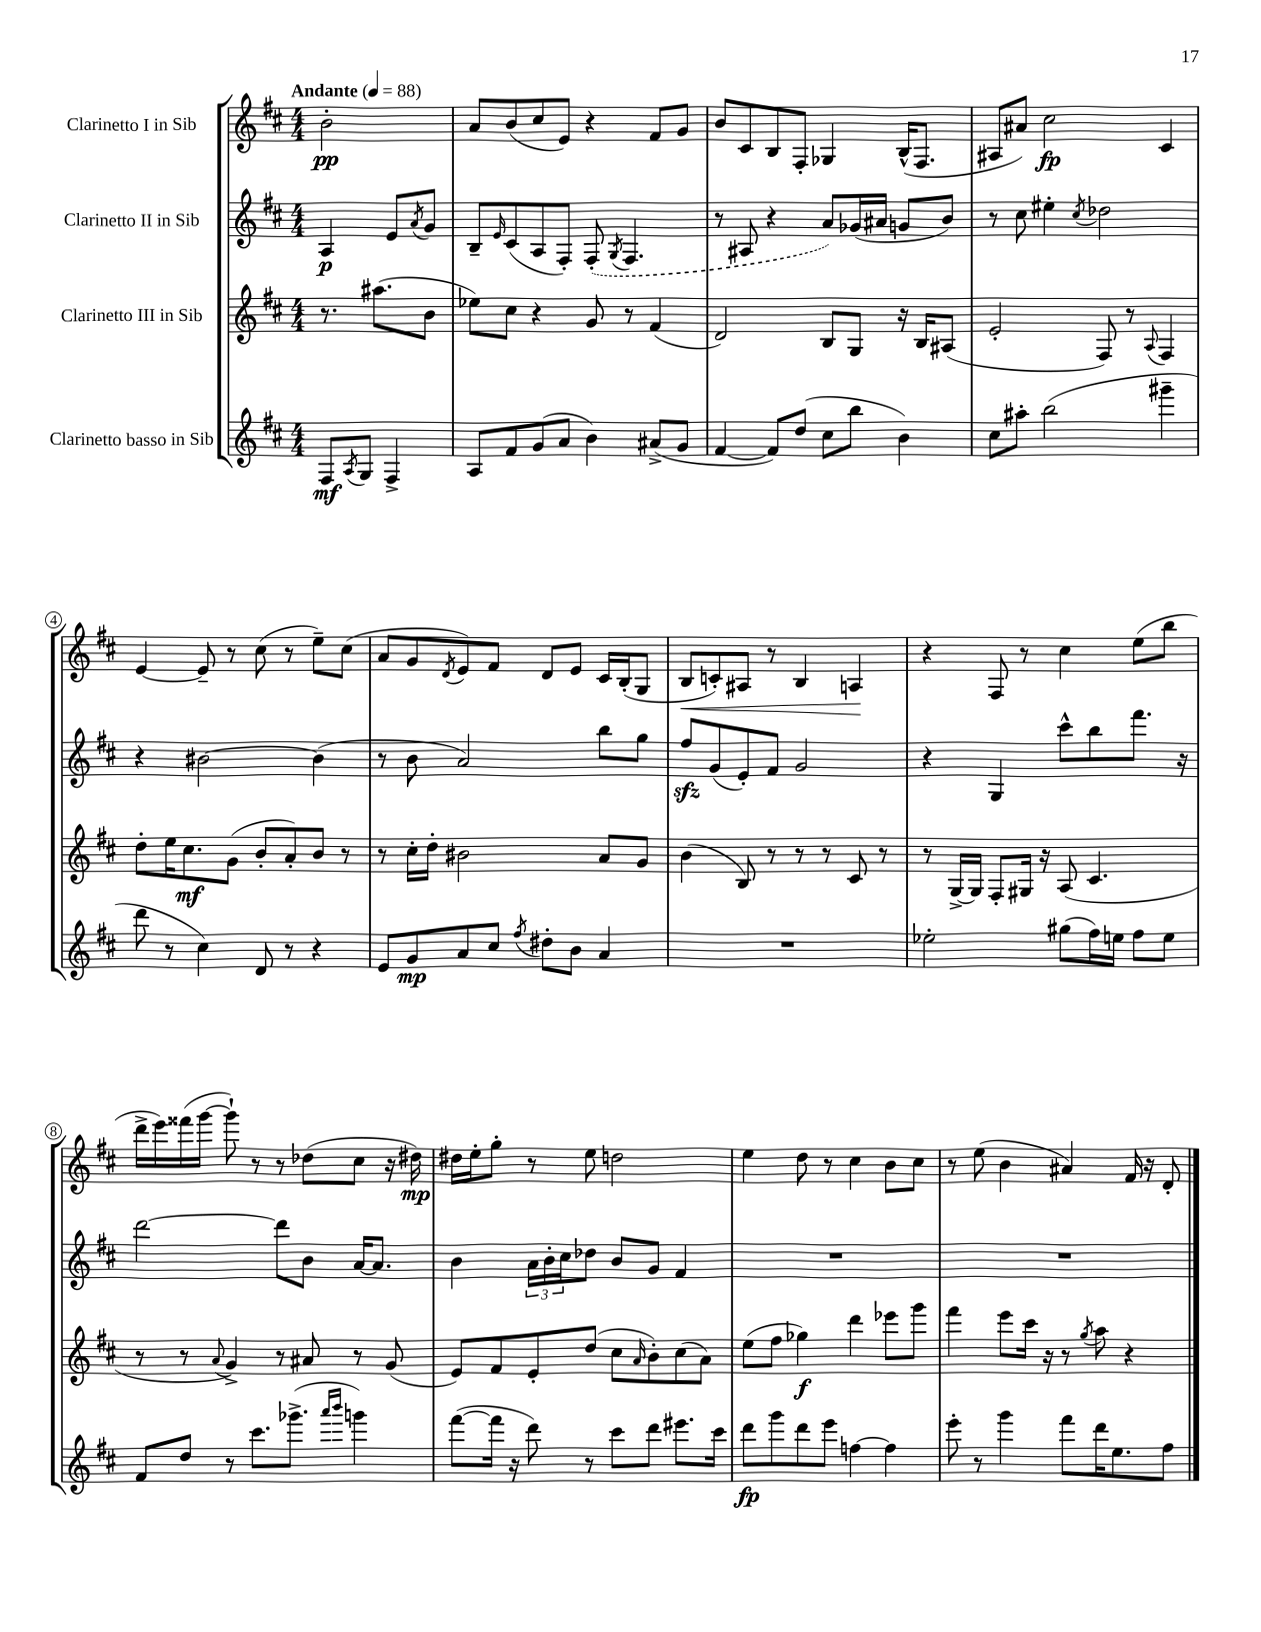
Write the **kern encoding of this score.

**kern	**kern	**kern	**kern
*staff4	*staff3	*staff2	*staff1
*clefG2	*clefG2	*clefG2	*clefG2
*k[f#c#]	*k[f#c#]	*k[f#c#]	*k[f#c#]
*M4/4	*M4/4	*M4/4	*M4/4
*MM88	*MM88	*MM88	*MM88
8F#/L	8.r	4A/	2b'\
8qA/	.	.	.
8G/J	.	.	.
.	(8.aa#\L	.	.
4F#^/	.	8e/L	.
.	.	8qa/	.
.	8b\J	8g/J	.
=	=	=	=
8A/L	8ee-\L)	8B~/L	8a/L
.	.	16qqe/	.
8f#/	8cc#\J	(8c#/	(8b/
(8g/	4r	8A/	8cc#/
8a/J	.	8F#'/J)	8e/J)
4b\)	8g/	(8F#'/	4r
.	.	8qG/	.
.	8r	4.F#/	.
(8a#^/L	(4f#/	.	8f#/L
8g/J	.	.	8g/J
=	=	=	=
[4f#/	2d/)	8r	8b/L
.	.	8A#/	8c#/
8f#/]L)	.	4r	8B/
(8dd/J	.	.	8F#'/J
8cc#\L	8B/L	8a/L)	4G-/
8bb\J	8G/J	(16g-/L	.
.	.	16a#/JJ	.
4b\)	16r	8g/L	(16B^^/LK
.	16B/LK	.	8.F#/J
.	(8A#/J	8b/J)	.
=	=	=	=
8cc#\L	2e'/	8r	8A#/L
8aa#'\J	.	8cc#\	8a#/J)
(2bb\	.	4ee#'\	2cc#\
.	.	8qcc#/	.
.	8F#/)	2dd-\	.
.	8r	.	.
.	8qqA/	.	.
4ggg#~\	4F#/	.	4c#/
=	=	=	=
8ddd\	8dd'\L	4r	[4e/
8r	16ee\K	.	.
.	8.cc#\	.	.
4cc#\)	.	[2b#\	8e~/]
.	(8g\J	.	8r
8d/	8b'/L	.	(8cc#\
8r	8a'/)	.	8r
4r	8b/J	(4b#\]	8ee~\L)
.	8r	.	(8cc#\J
=	=	=	=
8e/L	8r	8r	8a/L
8g/	16cc#'\LL	8b\	8g/
.	16dd'\JJ	.	.
.	.	.	8qd/
8a/	2b#\	2a/)	8e/)
8cc#/J	.	.	8f#/J
8qff#/	.	.	.
8dd#'\L	.	.	8d/L
8b\J	.	.	8e/J
4a/	8a/L	8bb\L	16c#/LL
.	.	.	(16B'/J
.	8g/J	8gg\J	8G/J
=	=	=	=
1r	(4b\	8ff#/L	8B/L
.	.	(8g/	8c'/)
.	8B/)	8e'/)	8A#/J
.	8r	8f#/J	8r
.	8r	2g/	4B/
.	8r	.	.
.	8c#/	.	4A/
.	8r	.	.
=	=	=	=
2ee-'\	8r	4r	4r
.	[16G^/LL	.	.
.	16G/]JJ	.	.
.	8F#'/L	4G/	8F#/
.	16G#/Jk	.	8r
.	16r	.	.
(8gg#\L	(8A/	8ccc#^^\L	4cc#\
16ff#\L)	4.c#/	8bb\	.
16ee\JJ	.	.	.
8ff#\L	.	8.fff#\J	(8ee\L
8ee\J	.	.	8bb\J
.	.	16r	.
=	=	=	=
8f#/L	8r	[2ddd\	16ddd^\LL
.	.	.	16eee\)
8dd/J	8r	.	(16fff##\
.	.	.	[16ggg\JJ
.	8qqa/	.	.
8r	4g^/)	.	8ggg`\])
8.ccc#\L	.	.	8r
.	8r	8ddd\]L	8r
(8.ggg-^\J	.	.	.
.	8a#/	8b\J	(8dd-\L
16qqaaa/LL	.	.	.
16qqbbb/JJ	.	.	.
4ggg\)	8r	[16a/LK	8cc#\J
.	.	8.a/]J	.
.	(8g/	.	16r
.	.	.	16dd#\)
=	=	=	=
([8fff#\L	8e/L)	4b\	16dd#\LL
.	.	.	16ee'\J
16fff#\]Jk	8f#/	.	8gg'\J
16r	.	.	.
8ddd\)	8e'/	24a\LL	8r
.	.	24b'\	.
.	.	24cc#\J	.
8r	(8dd/J	8dd-\J	8ee\
8ccc#\L	8cc#\L	8b/L	2dd\
.	16qqa/	.	.
8ddd\J	8b'\)	8g/J	.
8.eee#\L	(8cc#\	4f#/	.
.	8a\J)	.	.
16ccc#\Jk	.	.	.
=	=	=	=
8ddd\L	(8ee\L	1r	4ee\
8ggg\	8ff#\J	.	.
8ddd\	4gg-\)	.	8dd\
8eee\J	.	.	8r
[4ff\	4ddd\	.	4cc#\
4ff\]	8eee-\L	.	8b\L
.	8ggg\J	.	8cc#\J
=	=	=	=
8eee'\	4fff#\	1r	8r
8r	.	.	(8ee\
4ggg\	8eee\L	.	4b\
.	16ccc#\Jk	.	.
.	16r	.	.
8fff#\L	8r	.	4a#/)
.	8qgg/	.	.
16ddd\K	8aa\	.	.
8.ee\	.	.	.
.	4r	.	16f#/
.	.	.	16r
8ff#\J	.	.	8d'/
==	==	==	==
*-	*-	*-	*-
